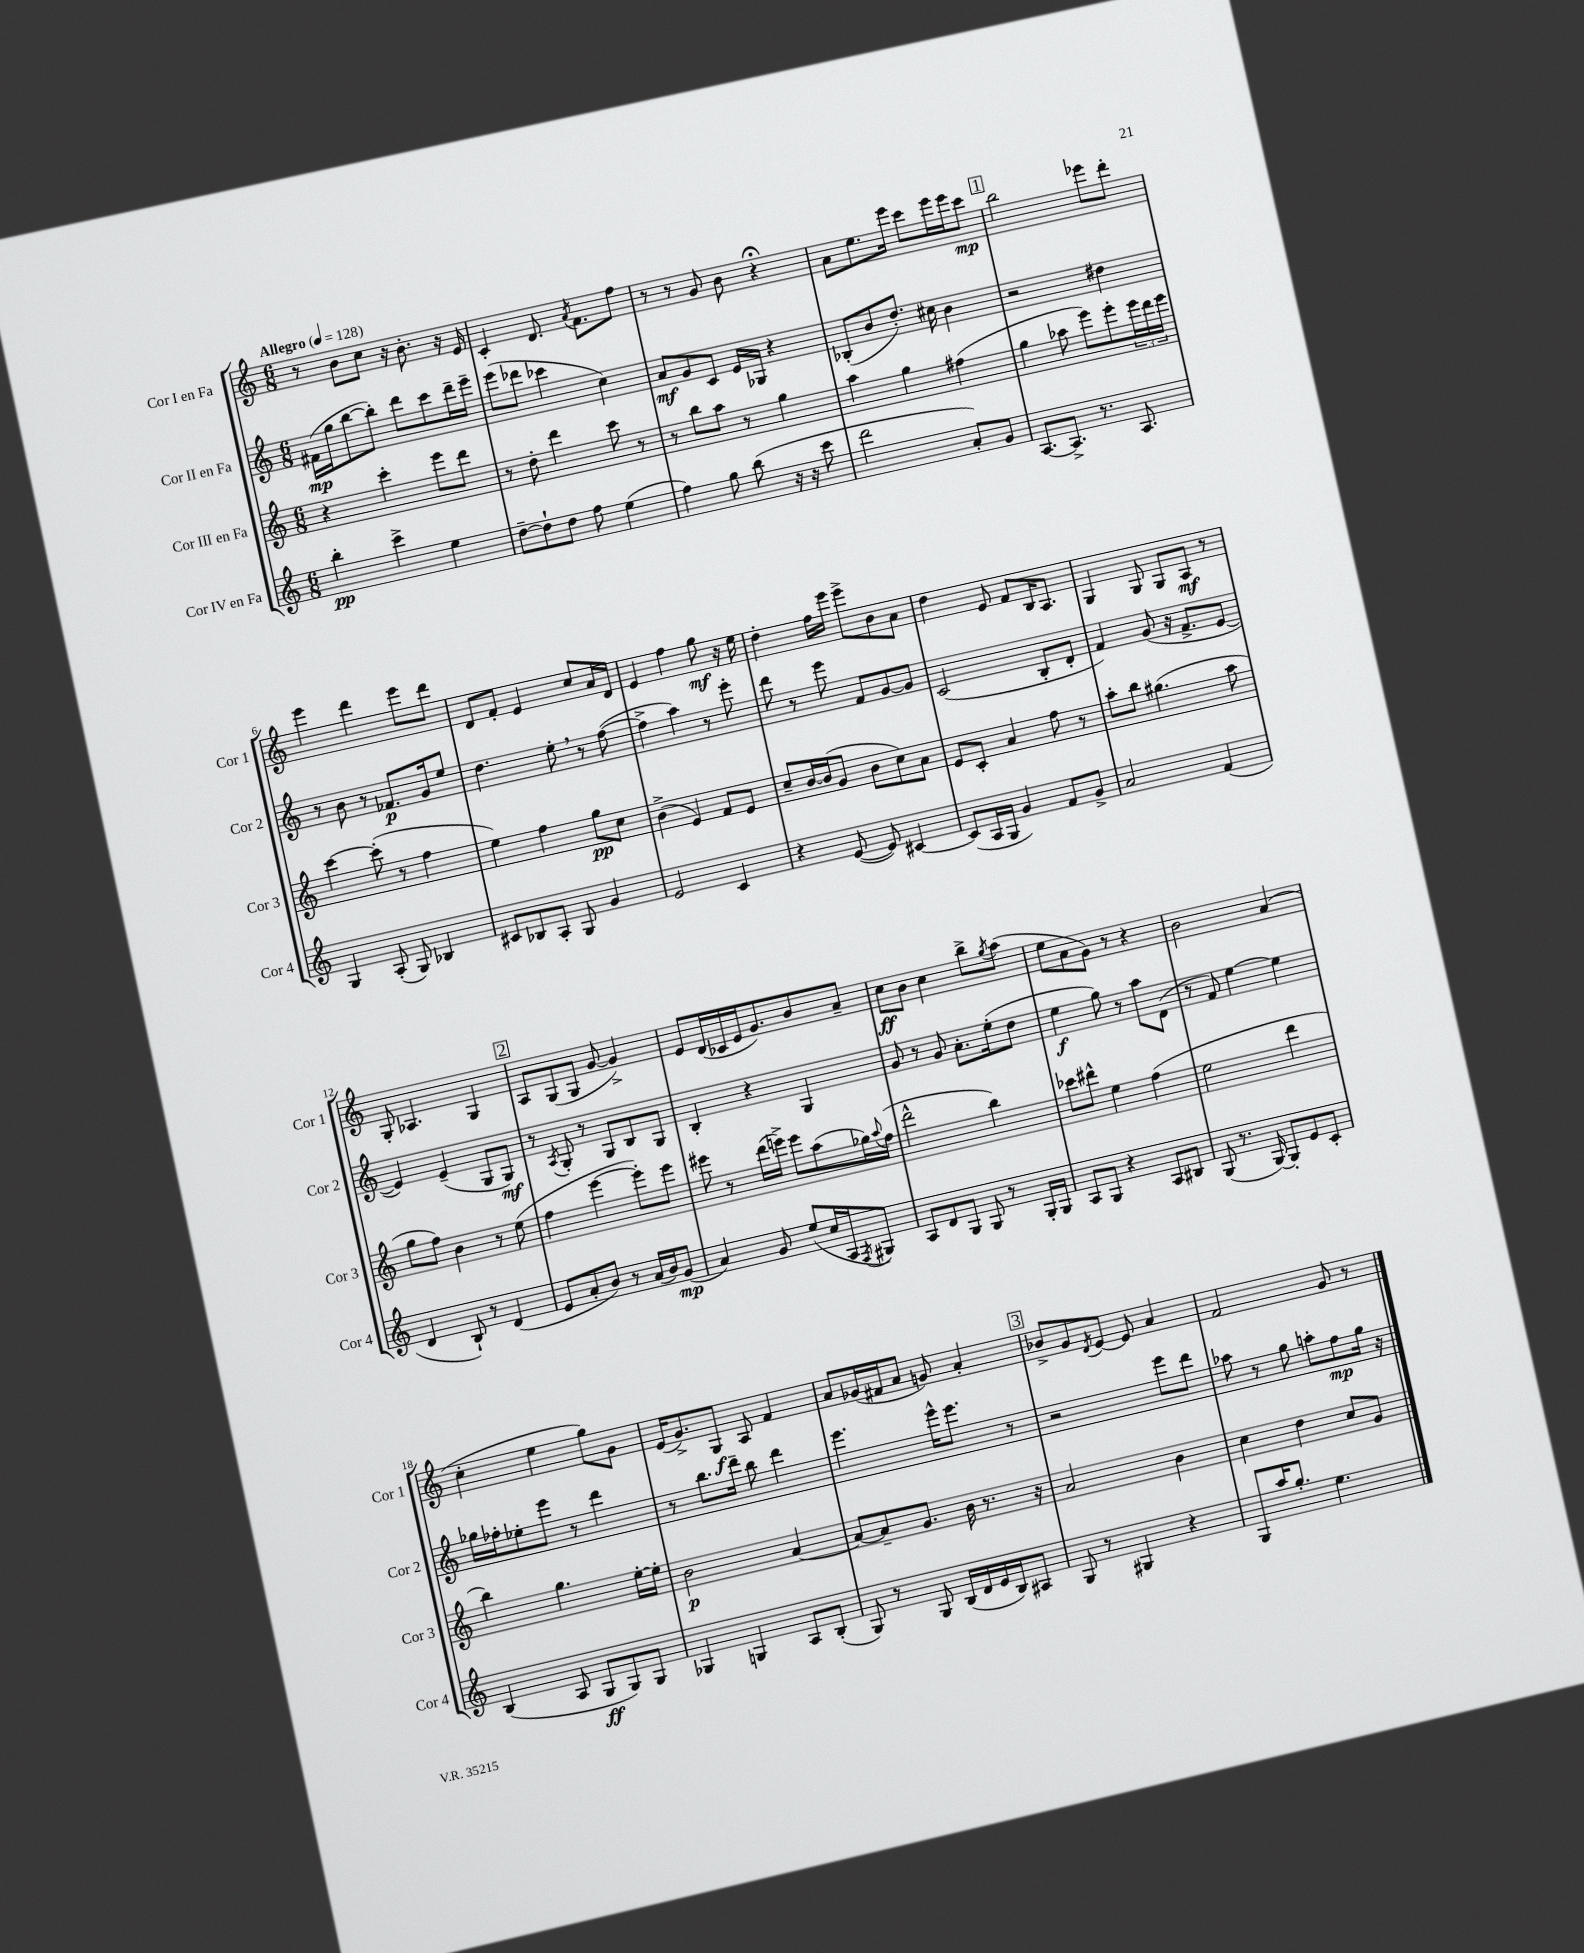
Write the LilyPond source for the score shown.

<<
\new StaffGroup <<
\new Staff = "s0" \with { instrumentName = "Cor I en Fa" shortInstrumentName = "Cor 1" } {
    \clef treble \key c \major \numericTimeSignature \time 6/8 \tempo "Allegro" 4 = 128
    r8 b'8 c''8 r16 b'8.-. r16 e'16 |
    c'4-. d'8. \acciaccatura { a'8 } f'8. f''8 |
    r8 r8 g'8 b'8 r4\fermata |
    a'8 e''8. e'''16 c'''8 e'''16 e'''16 c'''8\mp |
    \mark \markup { \box "1" } b''2 ees'''8 d'''8-. |
    e'''4 d'''4 e'''8 d'''8 |
    d'8 f'8-. e'4 c''8 a'16 d'16 |
    e'4 f''4 g''8\mf r16 e''16 |
    d''4-. f''16 e'''16 e'''8-> b'8 a'8 |
    d''4 e'8 f'8 b16 a8. |
    g4 g8 g8 a8\mf r8 |
    g8-. aes4. g4 |
    \mark \markup { \box "2" } a8 g8( g8 g'8~ g'4->) |
    e'8 d'16( ces'16 e'16 g'8.) b'8 a'8-- |
    c''8\ff b'8 c''4 b''8-> \acciaccatura { g''8 } a''8( |
    e''8 a'8 g'8) r8 r4 |
    b'2 a'4( |
    c''4-. e''4 g''8) g'8 |
    e'16( g'8.->) g8\f a8 f'4 |
    a'8 ges'16( fis'16 a'8 g'8) a'4-. |
    \mark \markup { \box "3" } bes'8-> g'8 \acciaccatura { d'8 } e'8~ e'8 a'4 |
    f'2 g'8 r8 \bar "|." |
}
\new Staff = "s1" \with { instrumentName = "Cor II en Fa" shortInstrumentName = "Cor 2" } {
    \clef treble \key c \major \numericTimeSignature \time 6/8
    fis'16\mp( g''16 b''8~ b''8-.) d'''8 c'''8 d'''16-- e'''16-- |
    e'''8( des'''8 ces'''4 c''4) |
    a'8\mf g'8 c'8 e'16 ges16 r4 |
    bes8-.( b'8 d''8.-.) cis''16 b'4 |
    \mark \markup { \box "1" } r2 dis''4 |
    r8 b'8 r8 fes'8.\p g'16 e''8 |
    d''4. e''8-. \breathe r8 f''8~( |
    f''4-> a''4) r8 e'''8-. |
    d'''8 r8 e'''8 f'8 g'8~ g'8 |
    c'2( b8-. d'8-. |
    f'4) g'8( r16 f'8.-> e'8~ |
    e'4) e'4--( g8 g8\mf) |
    \mark \markup { \box "2" } r8 \acciaccatura { a8 } g8-. r8 g8 b8 g8 |
    b4-. r4 g4 |
    g'8 r8 g'8 a'8.-. e''16-.( d''8 |
    e''4\f g''8) r8 a''8 d'8( |
    r8 f'8) e''4~ e''4 |
    ges''16 fes''16-. ees''8-. e'''8 r8 d'''4 |
    r8 b''8. d'''16-- b''8 d'''4 |
    e'''4. e'''16-^ e'''8. r8 |
    \mark \markup { \box "3" } r2 e'''8 d'''8 |
    aes''8 r8 g''8 a''8-. f''8\mp g''16 r16 \bar "|." |
}
\new Staff = "s2" \with { instrumentName = "Cor III en Fa" shortInstrumentName = "Cor 3" } {
    \clef treble \key c \major \numericTimeSignature \time 6/8
    r4 c'''4-. e'''8 d'''8 |
    r8 d''8-. d'''4 c'''8 r8 |
    r8 b''8 a''8 r8 g''4 |
    a''4 g''4 fis''4( |
    \mark \markup { \box "1" } g''4 aes''8 e'''8) e'''8-. \tuplet 3/2 { e'''16 d'''16 e'''16 } |
    c'''4~ c'''8-.( r8 f''4 |
    e''4) f''4 g''8\pp c''8 |
    b'4->( e'4) f'8 e'8 |
    c''8-- b'16~ b'16( g'8 b'8 c''8) a'8 |
    e'8 c'8-. a'4 f''8 r8 |
    a''8-. b''8 gis''4.( a''8 |
    g''8 f''8) b'4 r8 e''8( |
    \mark \markup { \box "2" } f''4 e'''4~ e'''8-.) e'''8 |
    eis'''8 r8 d'''16( e'''16->) e'''8 a''8( ges''16) \appoggiatura { a''8 } f''16( |
    d'''2-^ b''4) |
    ces'''8 dis'''8-^ e''4 f''4( |
    e''2 d'''4 |
    b''4) g''4. e''16~-. e''16-. |
    b'2\p a'4~ |
    a'8~ a'8-- g'8. b'16 r8. r16 |
    \mark \markup { \box "3" } a'2 b'4 |
    c''4 d''4 c''8 g'8 \bar "|." |
}
\new Staff = "s3" \with { instrumentName = "Cor IV en Fa" shortInstrumentName = "Cor 4" } {
    \clef treble \key c \major \numericTimeSignature \time 6/8
    b''4-.\pp c'''4-> e''4 |
    d''8~-- d''8-! d''8 f''8 e''4( |
    f''4) g''8 b''8( r16 r16 c'''8 |
    d'''2 a'8-.) g'8 |
    \mark \markup { \box "1" } a8.~ a8.-> r8. a8. |
    g4 a8-.( g8) bes4 |
    cis'8 bes8 a8-. g8 g'4 |
    e'2 c'4 |
    r4 e'8~( e'8) cis'4~ |
    cis'8( a16 g16 g'4) f'8 g'8-> |
    a'2 f'4( |
    d'4 b8-!) r8 d'4( |
    \mark \markup { \box "2" } e'8 a'8-. b'8) r8 a'16( b'16) g'8\mp( |
    a'4) g'8 e''8( c''16 a16 \acciaccatura { f8 } gis8) |
    a8 d'8 g8 g8 r8 g16-. g16 |
    a8 g8 r4 a8 bis8 |
    g8( r8. g16~) g8-. e'8 c'8-. |
    b4( a8 g8\ff g8) g8 |
    ges4 g4 a8 b8-.( |
    g8) r8 g8 b16( d'16 e'16 b16) ais8 |
    \mark \markup { \box "3" } g8 r8 gis4 r4 |
    g8 a''16 g''8.-. e''4. \bar "|." |
}
>>
>>
